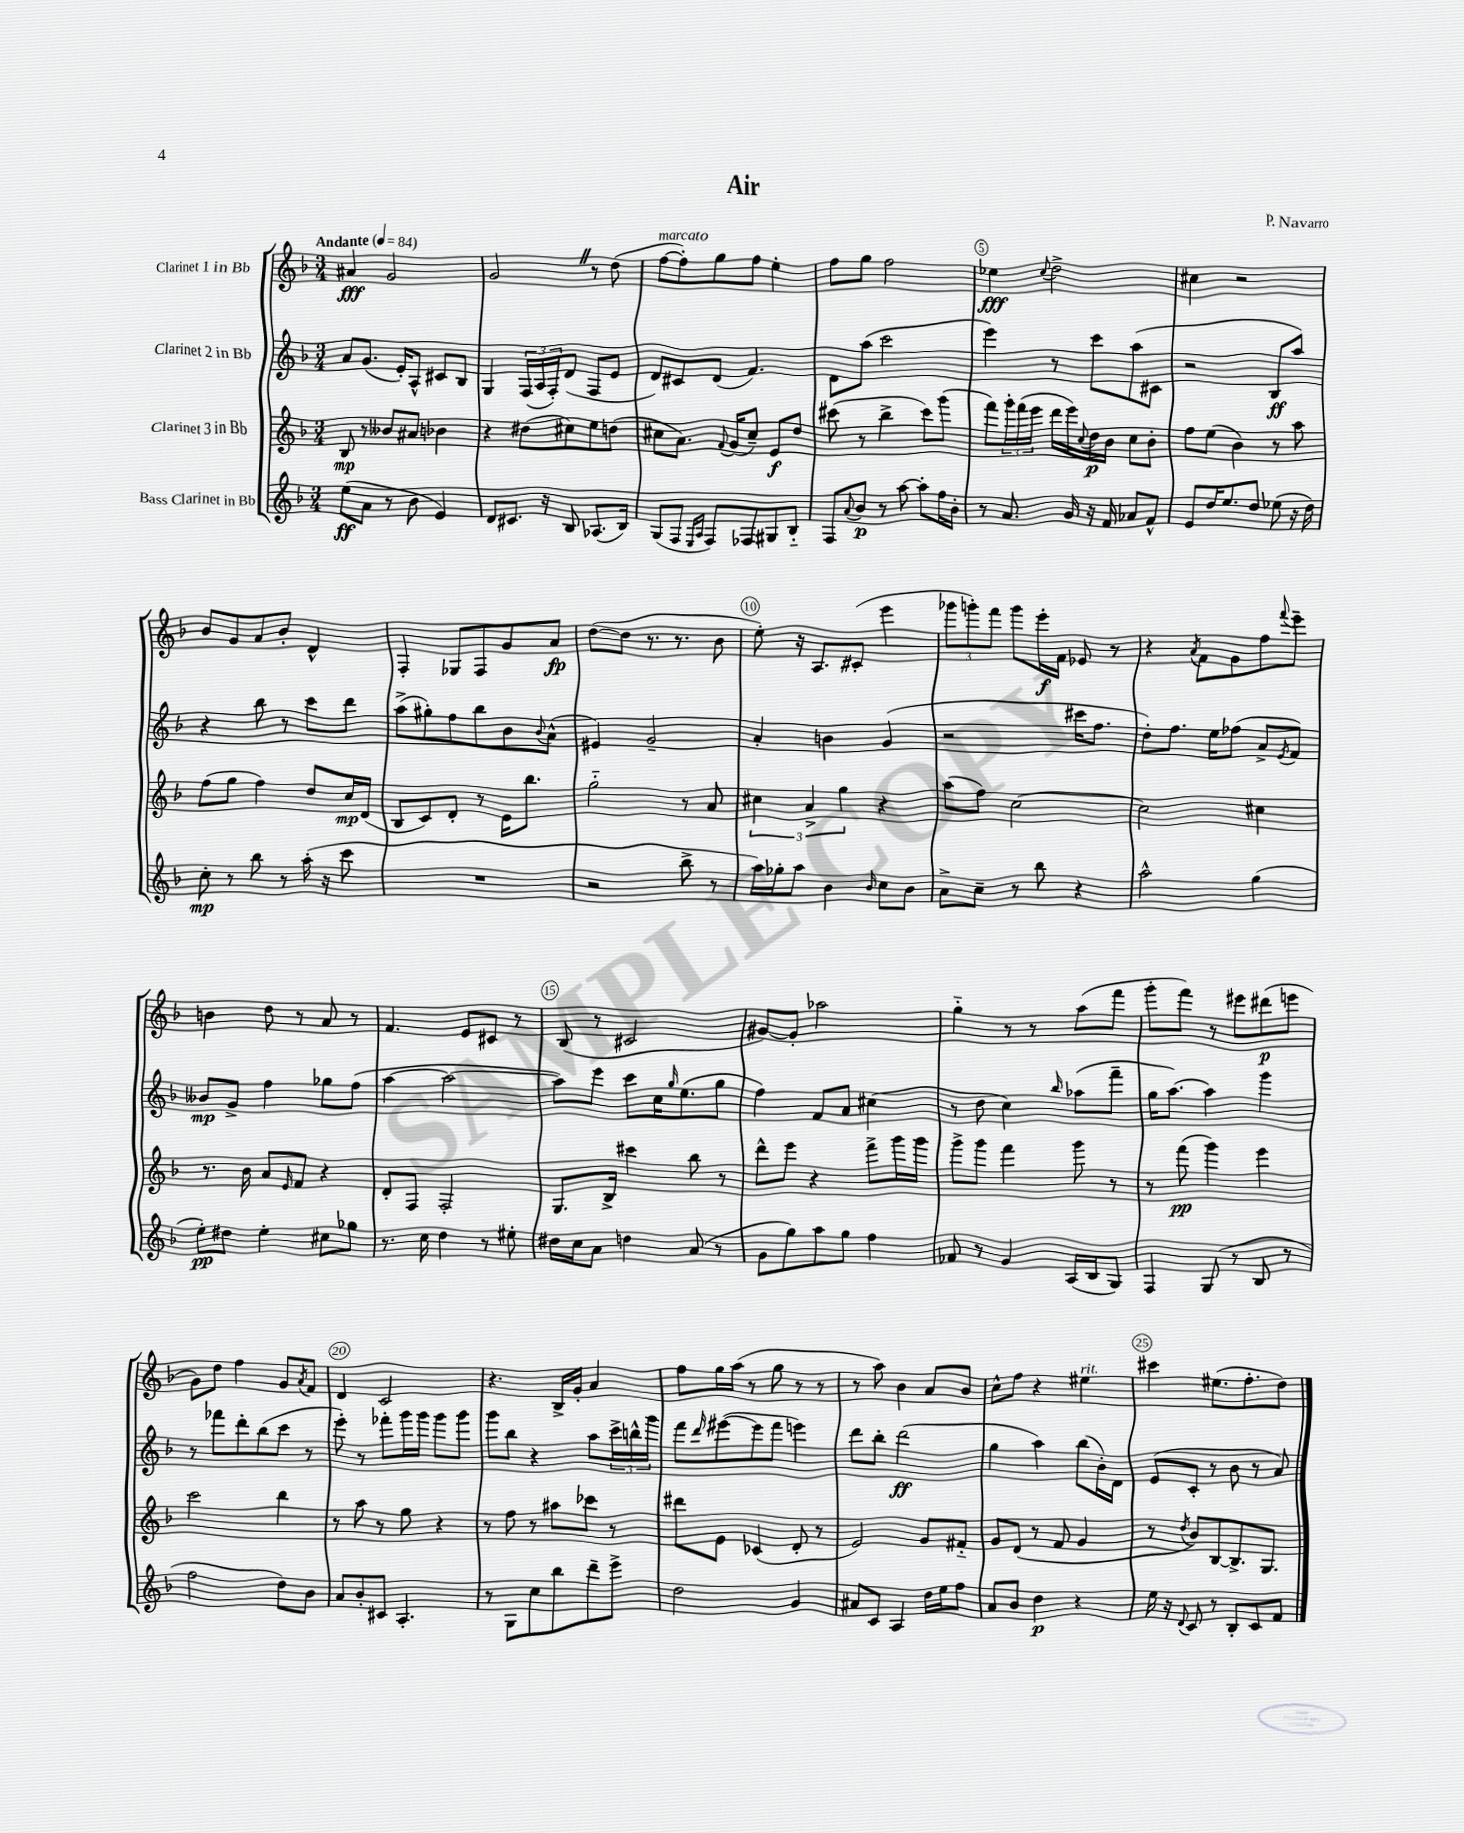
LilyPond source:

\header { title = "Air" composer = "P. Navarro" }
<<
\new StaffGroup <<
\new Staff = "s0" \with { instrumentName = "Clarinet 1 in Bb" } {
    \clef treble \key f \major \numericTimeSignature \time 3/4 \tempo "Andante" 4 = 84
    ais'4\fff g'2 |
    g'2 \once \override BreathingSign.text = \markup { \musicglyph "scripts.caesura.straight" } \breathe r8 d''8( |
    f''8~^\markup { \italic "marcato" } f''8-.) g''8 f''8 e''4-. |
    f''8 g''8 f''2 |
    ees''4\fff \appoggiatura { c''8 } d''2-> |
    cis''4 r2 |
    bes'8 g'8 a'8 bes'8-. d'4-^ |
    f4-. ges8 f8 g'8 a'8\fp |
    d''8~( d''8 r8. r8. bes'8 |
    e''8-.) r16 a8. cis'8-.( e'''4 |
    \tuplet 3/2 { ges'''8 g'''8-.) f'''8 } g'''8 e'''16-.\f f'16 ees'8 r8 |
    r4 \acciaccatura { a'8 } f'8 g'8 f''8 \appoggiatura { f'''8 } e'''8-- |
    b'4 d''8 r8 a'8 r8 |
    f'4. e'8 cis'8 r8 |
    bes8( r8 cis'2 |
    gis'8~) gis'8-. aes''2 |
    g''4-_ r8 r8 a''8( f'''8 |
    g'''8-. f'''8) r8 eis'''8 dis'''8\p( e'''8 |
    g'8) d''8 f''4 g'8 \acciaccatura { a'8 } f'8 |
    d'4 c'2 |
    r4. bes16-> g'16-. a'4 |
    f''8 g''16 a''16( r8 g''8 r8 r8 |
    r8 a''8) bes'4 a'8 bes'8 |
    c''8-^ f''8 r4 eis''4^\markup { \italic "rit." } |
    cis'''4 eis''8.( f''8.-. d''8) \bar "|." |
}
\new Staff = "s1" \with { instrumentName = "Clarinet 2 in Bb" } {
    \clef treble \key f \major \numericTimeSignature \time 3/4
    a'8 g'8.( e'16-.) a8-^ cis'8 bes8 |
    g4 \tuplet 3/2 { f16( a16 f16-.) } d'8( f8 e'8 |
    d'8) cis'8 d'8( f'4.) |
    d'8 a''8( c'''2 |
    e'''4) r8 c'''8 a''8( cis'8 |
    r2 bes8\ff a''8) |
    r4 bes''8 r8 c'''8 d'''8 |
    a''8->( gis''8-.) f''8 bes''8 bes'8 \appoggiatura { bes'8 } a'8-^( |
    eis'4) g'2-- |
    a'4-. b'4 g'4( |
    r2 cis'''16 f''8. |
    d''8-.) f''8. e''16 fes''8( a'8-> \acciaccatura { e'8 } f'8) |
    beses'8\mp g'8-> f''4 ges''8 f''8( |
    a''4~ a''2~ |
    a''8) e'''8 c'''8 c''16 \grace { g''16 } e''8.( g''8 |
    f''4) f'8 a'8 cis''4( |
    r8 d''8 c''4) \grace { bes''16 } aes''8( f'''8-- |
    g''16 a''8.~) a''4 g'''4 |
    r8 fes'''8 d'''8-. bes''8( c'''8 r8 |
    e'''8-.) r8 fes'''8-. g'''16 g'''16 g'''8 g'''8 |
    g'''8 bes''8 r4 a''8 \tuplet 3/2 { c'''16-> b''16-^ g'''16 } |
    f'''8 \grace { d'''16 } eis'''8~( eis'''8 f'''8 e'''4) |
    d'''8 bes''8-. d'''2\ff( |
    g''4 a''4) bes''8( bes'16-.) d'16 |
    e'8( c'8-. r8 bes'8 r8 a'8) \bar "|." |
}
\new Staff = "s2" \with { instrumentName = "Clarinet 3 in Bb" } {
    \clef treble \key f \major \numericTimeSignature \time 3/4
    bes8\mp r8 beses'8 ais'8 bes'4 |
    r4 dis''8( cis''8) e''8 d''8( |
    cis''8 a'8.) \appoggiatura { f'8 } g'16( cis''8--) e'8\f d''8 |
    cis'''8( r8 bes''4-> cis'''8) g'''8( |
    f'''8) \tuplet 3/2 { g'''16-. f'''16( e'''16 } d'''16 e'''16) \appoggiatura { c''8 } d''16\p bes'16 c''8 bes'8-. |
    f''8 e''8( bes'4) r8 a''8 |
    f''8( g''8 f''4) d''8 c''16\mp d'16( |
    bes8 c'8) d'8-. r8 e'16 bes''8. |
    g''2-_ r8 a'8 |
    \tuplet 3/2 { cis''4 a'4-> g''4 } r4 |
    a''8( f''8) c''2~ |
    c''2 cis''4 |
    r8. bes'16 a'8 \grace { e'16 } f'8 r4 |
    d'8-. f8 f2-. |
    g8. bes16-> cis'''4 bes''8 r8 |
    d'''8-^ e'''8 r4 f'''8-> g'''16 g'''16 |
    g'''8-> g'''8 f'''4 g'''8 r8 |
    r8 f'''8\pp( g'''4) e'''4 |
    c'''2 bes''4 |
    r8 a''8 r8 g''8 r4 |
    r8 f''8 r8 ais''8 ces'''8 r8 |
    dis'''8 e'8 ces'4( d'8-. r8 |
    e'2) g'8 fis'8-_ |
    g'8 d'8( r8 f'8 g'4 |
    r8 \acciaccatura { d''8 } bes'8) bes8~ bes8.-> g8. \bar "|." |
}
\new Staff = "s3" \with { instrumentName = "Bass Clarinet in Bb" } {
    \clef treble \key f \major \numericTimeSignature \time 3/4
    e''8\ff( a'8 r8 bes'8 e'4) |
    d'8 cis'8. r16 bes8 aes8.( bes16) |
    g8( f8 \grace { e16 a16 } f8) fes8 gis8 bes8-_ |
    f8 \appoggiatura { a'8 } bes'8\p r8 a''8~ a''8-. f''16 bes'16-. |
    r8 a'8. g'16 r16 f'16 aes'8 f'8-^ |
    e'8 d''16 e''8. d''8 ees''8( r16 d''16) |
    c''8-.\mp r8 bes''8 r8 a''16-.( r16 c'''8 |
    R2. |
    r2 bes''8-> r8 |
    a''16) ges''16-. a''8 bes'4 \grace { bes'16 } c''8 bes'8 |
    a'8-> c''8-- r8 bes''8 r4 |
    a''2-^ g''4( |
    e''8-.\pp) dis''8 e''4-. cis''8 ges''8 |
    r8. c''16 d''4 r8 eis''8-. |
    dis''16 c''16 a'8 d''4 a'8( r8 |
    g'8 g''8) a''8 g''8 f''4 |
    fes'8 r8 g'4 a16( bes16 g8) |
    f4 g8( r8 bes8 r8 |
    f''2 d''8) bes'8 |
    a'8 bes'8-. cis'8 a4.-. |
    r8 g8 c''8 bes''8 d'''8-- e'''8-> |
    d''2 g'4 |
    ais'8 c'8 a4 d''16 e''16 f''8 |
    a'8 bes'8 d''4\p r4 |
    e''16 r16 \appoggiatura { d'8 } c'8 r8 bes8-. c'8 f'8 \bar "|." |
}
>>
>>
\layout { \context { \Score \override BarNumber.break-visibility = ##(#f #t #t) barNumberVisibility = #(every-nth-bar-number-visible 5) \override BarNumber.stencil = #(make-stencil-circler 0.1 0.3 ly:text-interface::print) } }
